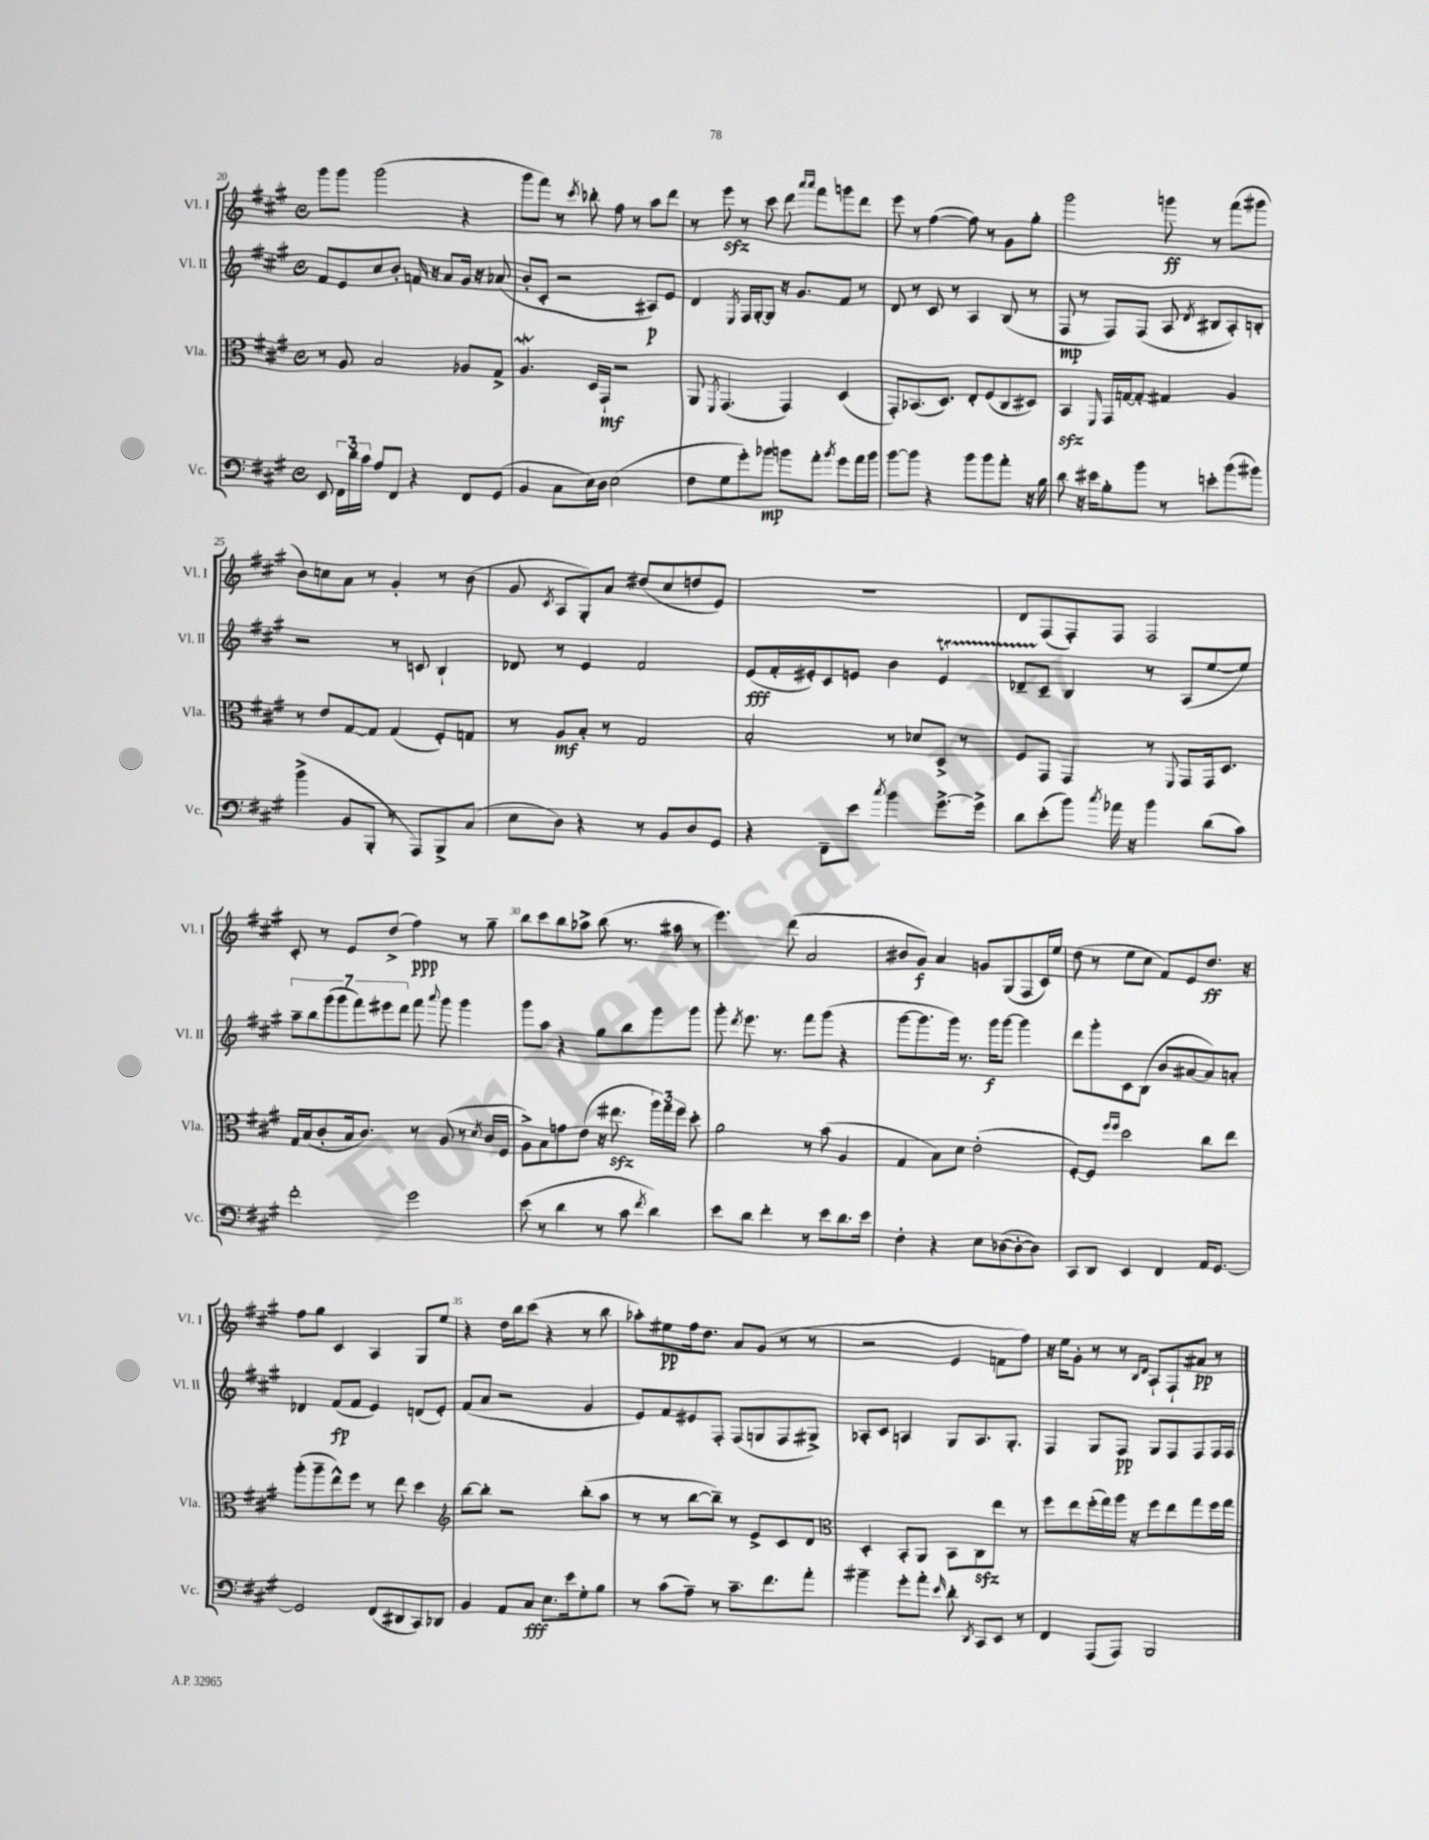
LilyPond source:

<<
\new StaffGroup <<
\new Staff = "s0" \with { instrumentName = "Vl. I" shortInstrumentName = "Vl. I" } {
    \clef treble \key a \major \defaultTimeSignature \time 4/4
    \autoBeamOff gis'''8[ gis'''8] gis'''2( r4 |
    gis'''8[ fis'''8]) r8 \acciaccatura { cis'''8 } bes''8-. fis''8 r8 a''8[ d'''8] |
    r8 e'''8\sfz r8 cis'''8 d'''8 \grace { a'''16[ a'''16] } fis'''8[ g'''8 d'''8] |
    e'''8 r8 fis''4~( fis''8) r8 gis'8[ gis''8]-. |
    gis'''2 g'''8\ff r8 fis'''8[( gis'''8] |
    b'8[) c''8 a'8] r8 gis'4-. r8 b'8( |
    gis'8 \acciaccatura { cis'8 } a8[ gis8-.) a'8] dis''8[( cis''8 d''8 e'8]) |
    R1 |
    d'8[ fis8( fis8-.) fis8] fis2 |
    cis'8-. r8 e'8[ d''8]->( fis''4\ppp) r8 gis''8-- |
    b''8[ cis'''8 b''8 aes''8]-> b''8( r8. ais''16 r8 |
    e'''4.) d'''8( a'2 |
    bis'8[ gis'8]\f) a'4 g'8[ gis8( fis8 cis'16) e''16] |
    d''8( r8 e''8[ cis''8] fis'8[) e'8 d''8.]\ff r16 |
    fis''8[ gis''8] cis'4 a4 gis8[ e''8] |
    r4 d''16[ b''16 cis'''8]( r4 r8 b''8 |
    aes''8[-.) eis''8\pp fis''16 d''8.] a'8[ gis'8]( r8 r8 |
    r2 e'4 f'8[ fis''8]) |
    r16 e''16[ gis'8]-. r8 r8 \grace { b16[ d'16] } a8[-! fis8-! ais'8]\pp r8 \bar "|." |
}
\new Staff = "s1" \with { instrumentName = "Vl. II" shortInstrumentName = "Vl. II" } {
    \clef treble \key a \major \defaultTimeSignature \time 4/4
    \autoBeamOff fis'8[ e'8 cis''8 b'8]-. f'16 r16 a'8[ gis'16] r16 aes'8( |
    b'8[-. cis'8]-. r2 ais8[\p) e'8] |
    d'4 \acciaccatura { e8 } fis16[ gis16~-. gis8] r16 gis'8.[ fis'8] r8 |
    d'8 r8 cis'8 r8 a4 b8( r8 |
    fis8\mp r8 fis8[) fis8]( a8 \acciaccatura { d'8 } bis8[ a8-.) b8]-. |
    r2 r8 c'8 b4-! |
    des'8 r8 e'4 fis'2 |
    e'8[\fff( fis'16-. eis'16-.) cis'8 e'8] b'4 e'4\startTrillSpan |
    des'8[-- cis'8]--\stopTrillSpan b4 r8 a8[( e''8~ e''8]) |
    \tuplet 7/4 { a''8[-- b''8 gis'''8( gis'''8 fis'''8) eis'''8 d'''8] } fis'''8 \appoggiatura { a'''8 } gis'''8 gis'''4 |
    gis'''8[ a''8] r4 gis''8[ b''8 gis'''8 gis'''8] |
    gis'''8-. \acciaccatura { d'''8 } e'''8. r8. fis'''8[ gis'''8]( r4 |
    gis'''8[~ gis'''8. gis'''16]) r8. gis'''16[\f gis'''8]~ gis'''4 |
    d'''8[ gis'''8-. cis'8 b8]( b'8[ ais'8~ ais'8) a'8]-. |
    des'4 fis'8[\fp( fis'8] e'4) d'8[( e'8]-.) |
    fis'8[( a'8] r2 gis'4 |
    e'8[) fis'8 eis'8 fis8]-. fis8[( g8 fis8 gis8]->) |
    aes8[-. cis'8] a4 gis8[ a8. gis8.]-. |
    fis4 gis8[ fis8]\pp gis8[ fis8 fis8 fis16 fis16] \bar "|." |
}
\new Staff = "s2" \with { instrumentName = "Vla." shortInstrumentName = "Vla." } {
    \clef alto \key a \major \defaultTimeSignature \time 4/4
    \autoBeamOff r8 a8 b2 aes8[ gis8]-> |
    a4.\mordent d16[ gis,16]-!\mf r2 |
    a,8 \acciaccatura { fis,8 } gis,4.( gis,4) d4( |
    gis,8[-.) bes,8.( d8.]) e8[-. fis8( cis8 dis8]) |
    b,4\sfz \grace { fis,16 } gis,16[ g16~ g8]-. gis4 a4 |
    r8 e'8[ gis8~ gis8] gis4( fis8[-.) g8] |
    r8 a8[\mf b8]-. r8 gis2 |
    b2-. r8 des'8[ d8]-> r8 |
    fis8[ gis,8] gis,4 r8 \appoggiatura { fis,8 } gis,8[ gis,16 d8.] |
    gis16[ b16( cis'8-. b16 cis'8.]) r8 a8( r8 \acciaccatura { d'8 } cis'16[ fis16] |
    a8[->) b8 g'8 e'8]( r16 eis''8.\sfz \tuplet 3/2 { a''16[) gis''16 fis''16] } d''8-. |
    a'2 r8 b'8( a4 |
    gis4 b8[) d'8] e'2-.( |
    fis8[~-.) fis8] \grace { fis''16[ fis''16] } d''2 cis''8[ e''8] |
    a''8[-.( a''8-- e''8-^) fis''8] r8 e''8 d''4 |
    \clef treble b''8[~ b''8]-. r2 b''8[-.( a''8] |
    r8 r8 b''8[~ b''8]--) r8 e'8[-> cis'8 d'8] |
    \clef alto d4-. b,8[-. a,8] b,8[ cis8\sfz e''8] r8 |
    fis''8[ e''8 fis''16-.( gis''16) a''16] r16 fis''8[ e''8 gis''8 fis''16 gis''16] \bar "|." |
}
\new Staff = "s3" \with { instrumentName = "Vc." shortInstrumentName = "Vc." } {
    \clef bass \key a \major \defaultTimeSignature \time 4/4
    \autoBeamOff e,8 \tuplet 3/2 { fis,16[ d'16 cis'16] } a8[ fis,8] r4 fis,8[ gis,8]( |
    b,4 cis8[ e16) d16] e2( |
    fis8[ gis8 gis'8-.) bes'8]\mp b'8[ a'8]-. \acciaccatura { b'8 } gis'8[ a'16 b'16] |
    b'8[~ b'8] r4 b'8[ b'8 a'8]-. r16 b16 |
    d'8 r16 eis'16[ b8-. b'8] r8 e'8[-. b'8( bis'8]) |
    b'4->( b,8[ b,,8]-. r8 a,,8[) b,,8-> cis8]( |
    e8[ d8]) r4 r8 b,8[ d8 gis,8] |
    r4 fis,8[-- e'8] \acciaccatura { cis''8 } b'4 gis'8.[~-> gis'16]-> |
    d'8[ e'8-.( b'8]) \acciaccatura { cis''8 } aes'16 r16 b'4 d'8[( cis'8]) |
    fis'2-. gis'2 |
    e'8( r8 d'4 r8 cis'8 \acciaccatura { fis'8 } d'4) |
    e'8[ d'8] fis'4-. r8 e'8[ d'8. e'16] |
    fis4-. r4 e8[ des8~( des8~-. des8]) |
    cis,8[ d,8] e,4 fis,4 a,16[ gis,8.]~ |
    gis,2 fis,8[( dis,8 cis,8) des,8] |
    b,4 a,8[ cis8]\fff e8.[ e'16 gis8-. b8] |
    r8 cis'8[( a8]--) r8 cis'8.[-- fis'8. a'8]-. |
    bis'4-- gis'8[-. a'8]-. \grace { e'16 } d'8-. \acciaccatura { d,8 } cis,8[ e,8] r8 |
    fis,4 a,,8[( a,,8]) b,,2 \bar "|." |
}
>>
>>
\layout { \context { \Score currentBarNumber = #20 \override BarNumber.break-visibility = ##(#f #t #t) barNumberVisibility = #(every-nth-bar-number-visible 5) } }
